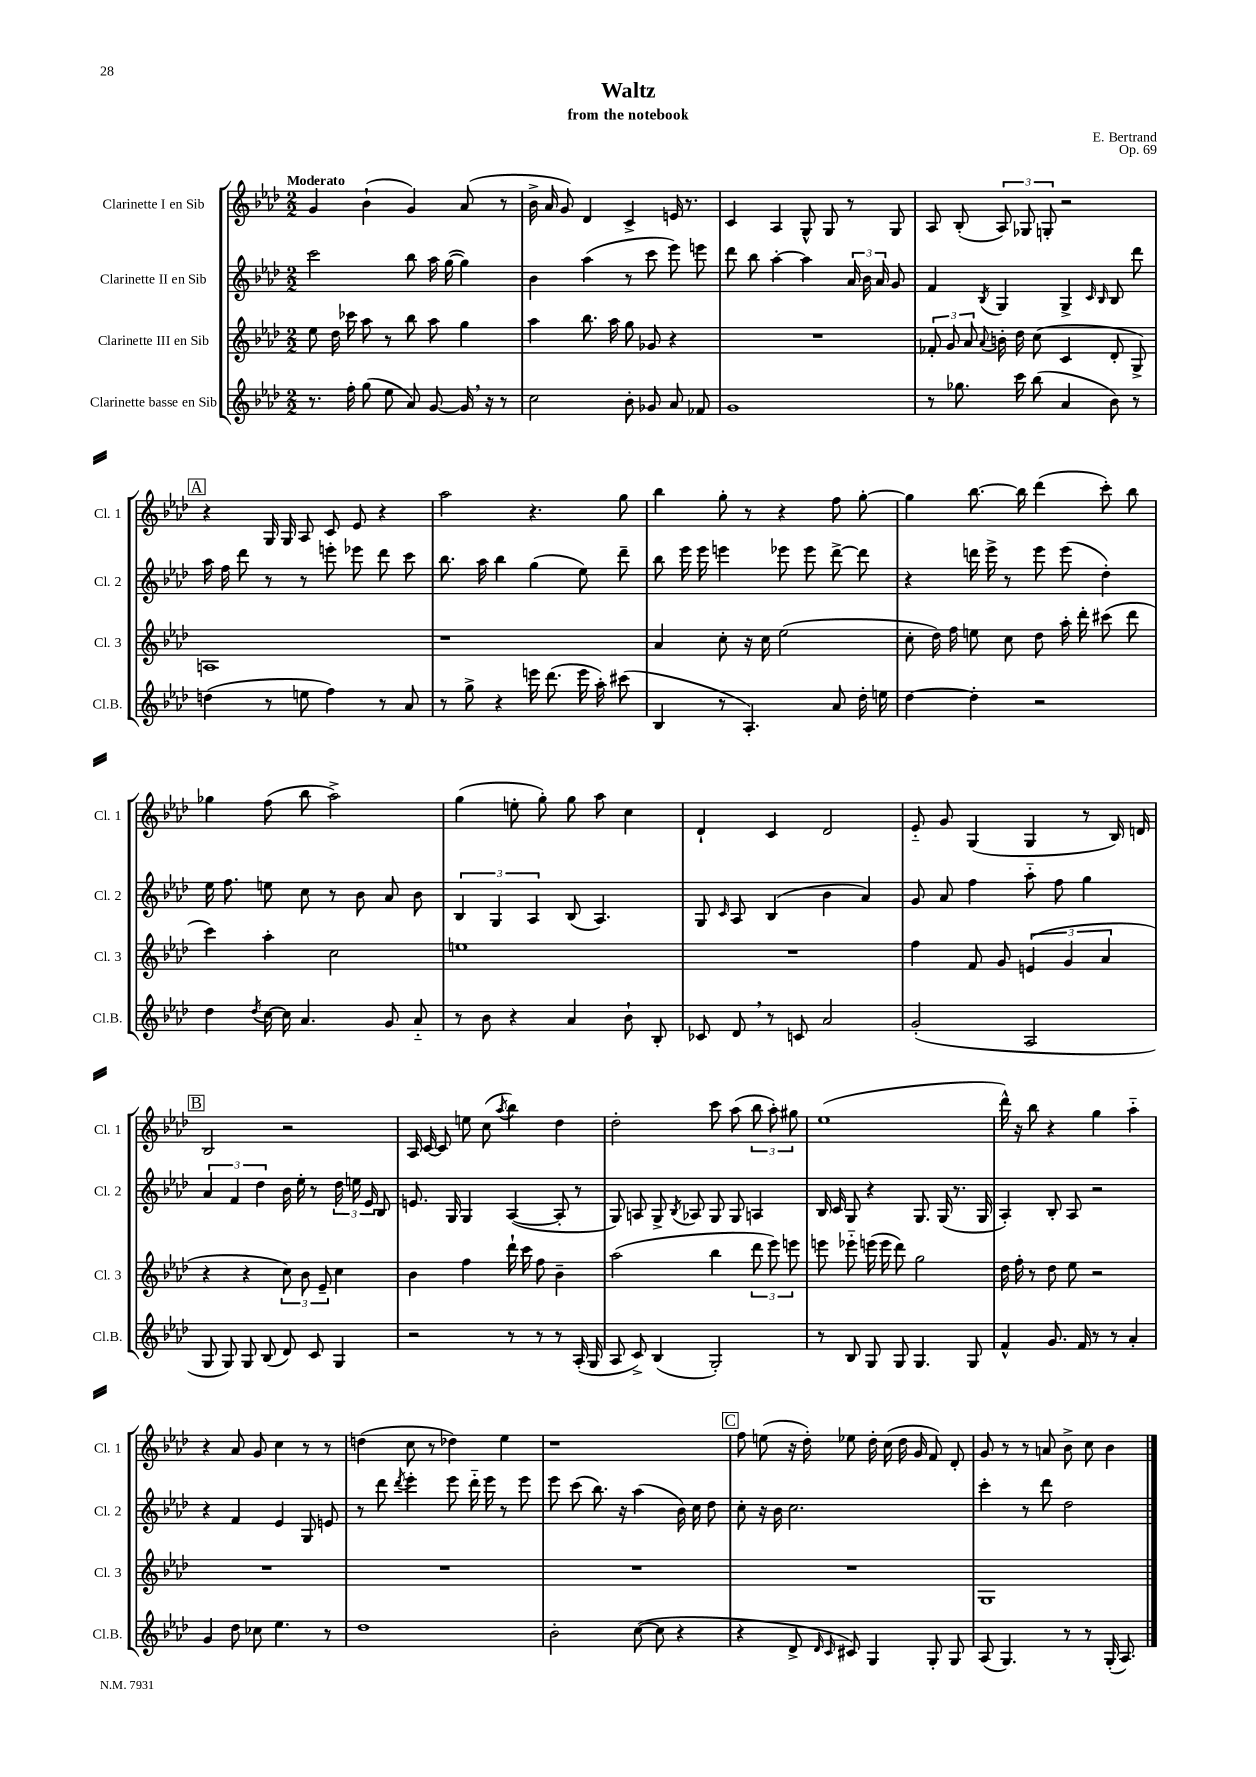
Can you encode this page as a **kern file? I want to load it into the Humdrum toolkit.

**kern	**kern	**kern	**kern
*staff4	*staff3	*staff2	*staff1
*clefG2	*clefG2	*clefG2	*clefG2
*k[b-e-a-d-]	*k[b-e-a-d-]	*k[b-e-a-d-]	*k[b-e-a-d-]
*M2/2	*M2/2	*M2/2	*M2/2
8.r	8ee-	2ccc	4g
.	16dd-	.	.
16ff'	16ccc-	.	.
(8gg	8aa-	.	(4b-`
8ee-	8r	.	.
8a-)	8bb-	8bb-	4g)
[8g	8aa-	16aa-	.
.	.	([16gg	.
16g]	4gg	4gg])	(8a-
16r	.	.	.
8r	.	.	8r
=	=	=	=
2cc	4aa-	4b-	16b-^
.	.	.	16a-
.	.	.	8g)
.	8.bb-	(4aa-	4d-
.	16aa-	.	.
8b-'	8gg	8r	4c^
8g-	8g-	8ccc	.
8a-	4r	8eee-)	16e
.	.	.	8.r
8f-	.	8eee	.
=	=	=	=
1g	1r	8ddd-	4c
.	.	8bb-	.
.	.	[4aa-'	4A-
.	.	4aa-]	8G^^
.	.	.	8G
.	.	24a-	8r
.	.	24b-	.
.	.	24a-	.
.	.	8g	8G
=	=	=	=
8r	12f-'	4f	8A-
.	12g	.	.
8.gg-	.	.	(8B-'
.	12a-	.	.
.	8qqa-	8qB-	.
.	16b'	4G	12A-)
16ccc	16dd-	.	.
.	.	.	12G-
(8bb-	(8cc	.	.
.	.	.	12G'
4a-	4c	4G^	2r
.	.	16qqc	.
.	.	16qqB-	.
8b-)	8d-'	8B-	.
8r	8G^)	8ddd-	.
=	=	=	=
(4dd	1A	16aa-	4r
.	.	16ff	.
.	.	8ddd-	.
8r	.	8r	16G
.	.	.	16G
8ee	.	8r	8A-
4ff)	.	8eee'	8c
.	.	8eee-	8e-
8r	.	8ddd-	4r
8a-	.	8ccc	.
=	=	=	=
8r	1r	8.bb-	2aa-
8gg^	.	.	.
.	.	16aa-	.
4r	.	4bb-	.
16eee	.	(4gg	4.r
(8.ddd-	.	.	.
16eee	.	8ee-)	.
16aa-')	.	.	.
(8ccc#	.	8ddd-~	8gg
=	=	=	=
4B-	4a-	8bb-	4bb-
.	.	16eee-	.
.	.	16eee-	.
8r	8cc'	4eee	8gg'
4.A-')	16r	.	8r
.	16cc	.	.
.	(2ee-	8eee-	4r
.	.	8eee-	.
8a-	.	[8ddd-^	8ff
16dd-'	.	8ddd-]	[8gg'
16ee	.	.	.
=	=	=	=
[4dd-	8cc'	4r	4gg]
.	16dd-)	.	.
.	16ff	.	.
4dd-']	8ee	16ddd	[8.bb-
.	.	16eee-^	.
.	8cc	8r	.
.	.	.	16bb-]
2r	8dd-	8eee-	(4ddd-
.	16aa-'	(8eee-	.
.	16ddd-'	.	.
.	(8ccc#	4dd-')	8ccc')
.	8ddd-	.	8bb-
=	=	=	=
4dd-	4ccc)	16ee-	4gg-
.	.	8.ff	.
8qdd-	.	.	.
[16cc	4aa-'	8ee	(8ff
16cc]	.	.	.
4.a-	.	8cc	8bb-
.	2cc	8r	2aa-^)
.	.	8b-	.
8g	.	8a-	.
8a-'~	.	8b-	.
=	=	=	=
8r	1ee	6B-	(4gg
8b-	.	.	.
.	.	6G	.
4r	.	.	8ee'
.	.	6A-	.
.	.	.	8gg')
4a-	.	(8B-	8gg
.	.	4.A-)	8aa-
8b-`	.	.	4cc
8B-'	.	.	.
=	=	=	=
8c-	1r	8G	4d-`
.	.	16qqc	.
8d-	.	8A-	.
8r	.	(4B-	4c
8c	.	.	.
2a-	.	4b-	2d-
.	.	4a-)	.
=	=	=	=
(2g'	4ff	8g	8e-'~
.	.	8a-	8g
.	8f	4ff	(4G
.	8g	.	.
2A-	(6e	8aa-'~	4G
.	.	8ff	.
.	6g	.	.
.	.	4gg	8r
.	6a-	.	.
.	.	.	16B-)
.	.	.	16d
=	=	=	=
8G	4r	6a-	2B-
8G)	.	.	.
.	.	6f	.
8G	4r	.	.
.	.	6dd-	.
(8B-	.	.	.
8d-)	12cc)	16b-	2r
.	.	16ee-'	.
.	12b-	.	.
8c	.	8r	.
.	12e-~	.	.
4G	4cc	24dd-	.
.	.	24ee	.
.	.	24e-	.
.	.	8B-	.
=	=	=	=
2r	4b-	8.e	16A-
.	.	.	[16c
.	.	.	8c]
.	.	16G	.
.	4ff	4G	8ee
.	.	.	(8cc
.	.	.	8qaa-
8r	16ddd-`	([4A-	4bb-)
.	16ccc	.	.
8r	8ff	.	.
8r	4b-~	8A-']	4dd-
(16A-'	.	8r	.
16G	.	.	.
=	=	=	=
8A-	(2aa-	8G)	2dd-'
8c^)	.	8A	.
(4B-	.	8G^	.
.	.	8qB-	.
.	.	8A-	.
2G')	4bb-	8G	8ccc
.	.	8G	(8aa-
.	12ddd-	4A	12bb-
.	12eee-)	.	12aa-')
.	12eee	.	12gg#
=	=	=	=
8r	8eee	16B-	(1ee-
.	.	16c	.
8B-	8eee-'~	8G	.
8G	(16eee	4r	.
.	16eee	.	.
8G	8ddd-)	.	.
4.G	2gg	8.G	.
.	.	(16G	.
.	.	8.r	.
8G	.	.	.
.	.	16G	.
=	=	=	=
4f^^	16dd-	4A-')	16ddd-^^)
.	16ff'	.	16r
.	8r	.	8bb-
8.g	8dd-	8B-'	4r
.	8ee-	8A-	.
16f	.	.	.
8r	2r	2r	4gg
8r	.	.	.
4a-'	.	.	4aa-'~
=	=	=	=
4g	1r	4r	4r
8dd-	.	4f	8a-
8cc-	.	.	8g
4.ee-	.	4e-	4cc
.	.	8G	8r
8r	.	8e	8r
=	=	=	=
1dd-	1r	8r	(4dd
.	.	8ddd-	.
.	.	8qddd-	.
.	.	4eee-'	8cc
.	.	.	8r
.	.	8eee-	4dd-)
.	.	16ddd-'~	.
.	.	16eee-	.
.	.	8r	4ee-
.	.	8eee-	.
=	=	=	=
2b-'	1r	8eee-	1r
.	.	(8ccc	.
.	.	8.bb-)	.
.	.	16r	.
([8cc	.	(4aa-	.
8cc]	.	.	.
4r	.	16b-)	.
.	.	16cc	.
.	.	8dd-	.
=	=	=	=
4r	1r	8cc'	8ff
.	.	16r	(8ee
.	.	16b-	.
8d-^	.	2.cc	16r
.	.	.	16dd-')
16qqd-	.	.	.
16qqc	.	.	.
8c#)	.	.	8ee-
4G	.	.	16dd-'
.	.	.	(16cc
.	.	.	16dd-
.	.	.	16g
8G'	.	.	8f)
8G	.	.	8d-'
=	=	=	=
(8A-	1G	4ccc'	8g
4.G)	.	.	8r
.	.	8r	8r
.	.	8ddd-	8a
8r	.	2dd-	8b-^
8r	.	.	8cc
(16G'	.	.	4b-
8.A-)	.	.	.
==	==	==	==
*-	*-	*-	*-
